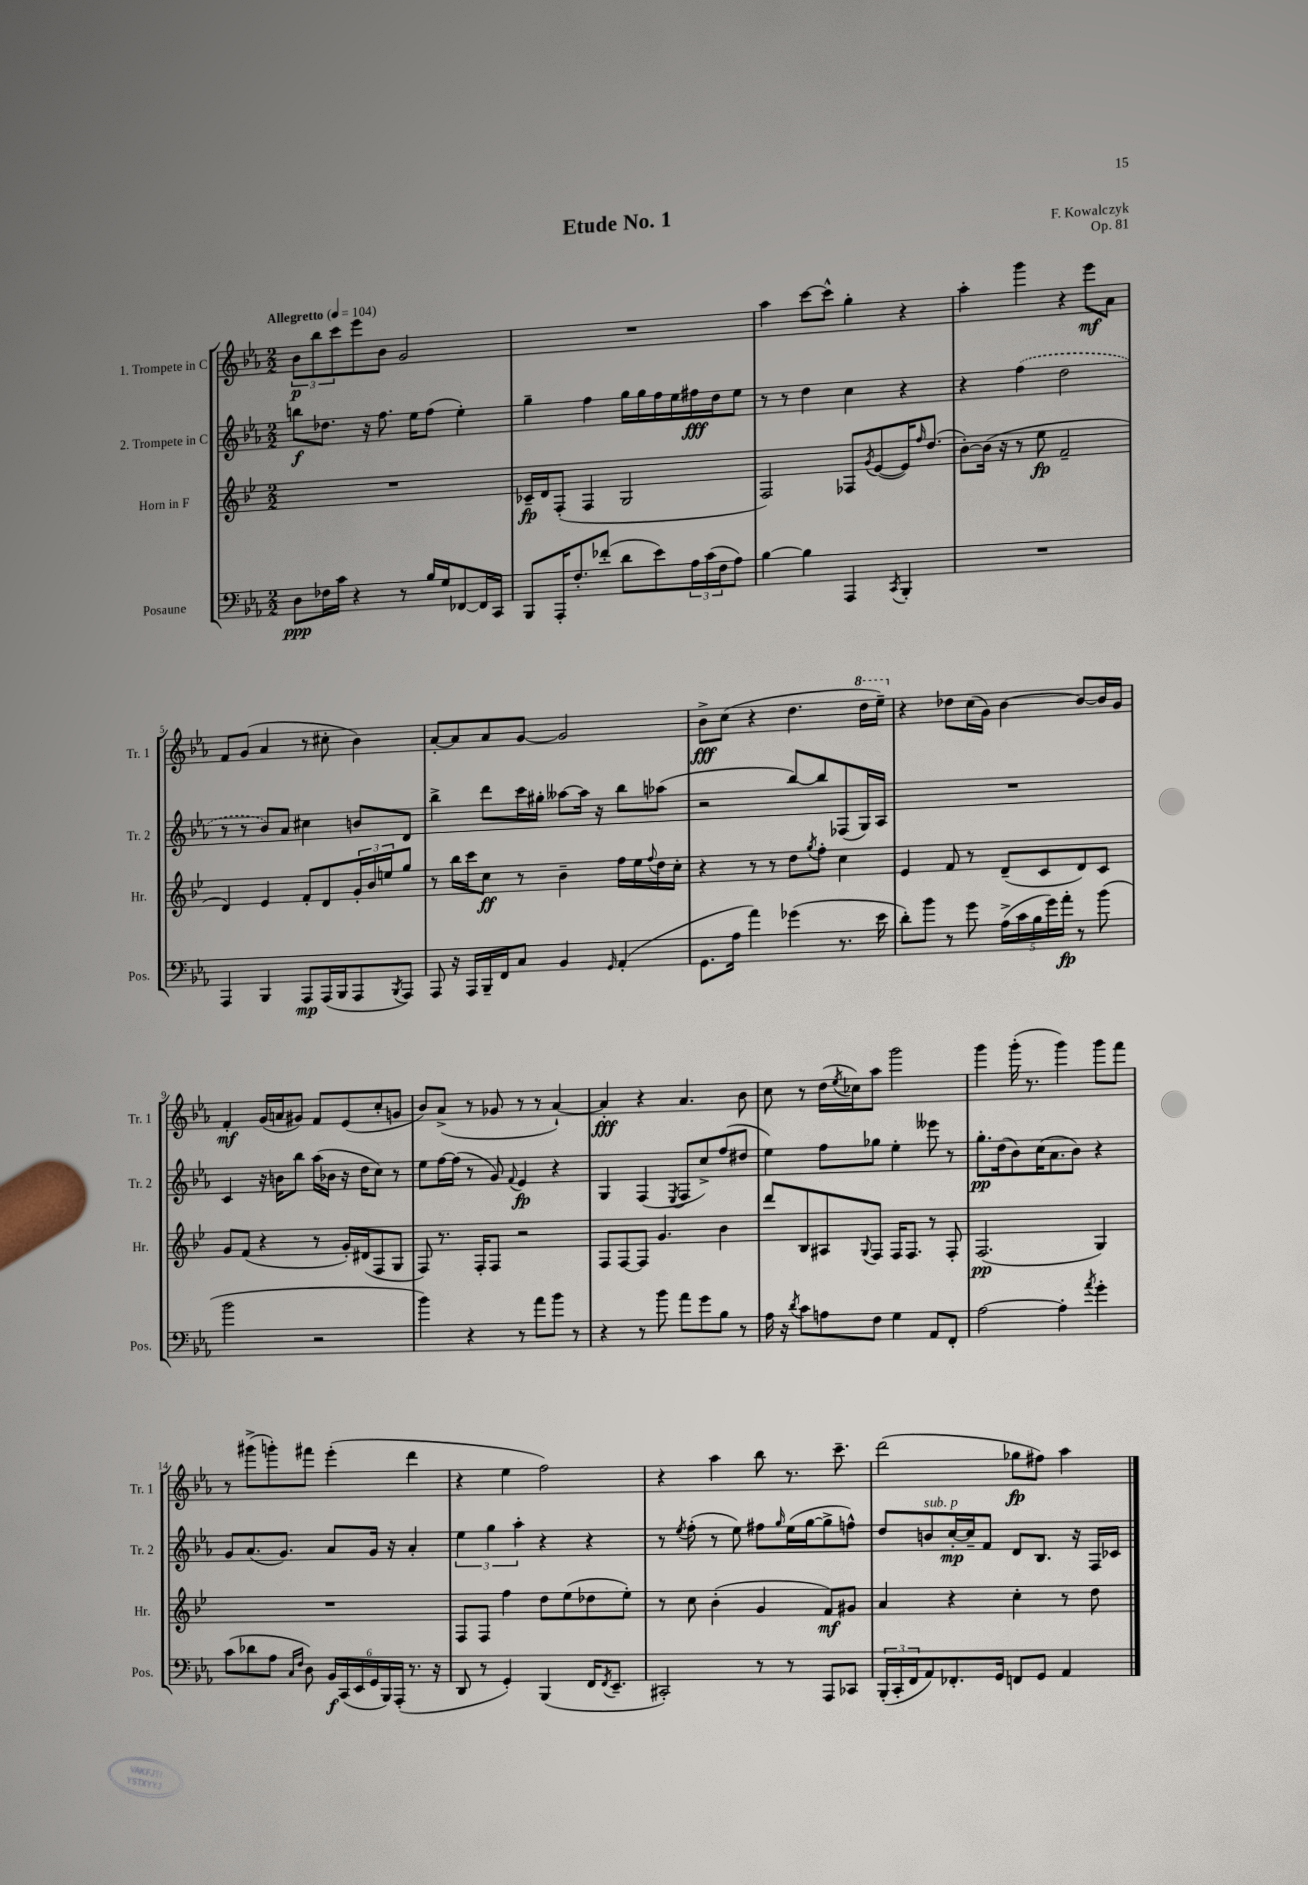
\header { title = "Etude No. 1" composer = "F. Kowalczyk" opus = "Op. 81" }
<<
\new StaffGroup <<
\new Staff = "s0" \with { instrumentName = "1. Trompete in C" shortInstrumentName = "Tr. 1" } {
    \clef treble \key ees \major \numericTimeSignature \time 2/2 \tempo "Allegretto" 4 = 104
    \tuplet 3/2 { bes'8\p bes''8 c'''8 } ees'''8 bes'8 g'2 |
    R1 |
    aes''4 c'''8~ c'''8-^ g''4-. r4 |
    aes''4-. g'''4 r4 ees'''8\mf aes'8 |
    f'8 g'8( aes'4 r8 cis''8-. bes'4) |
    aes'8~-. aes'8 aes'8 g'8~ g'2 |
    bes'8->\fff c''8( r4 d''4. \ottava #1 d'''16 ees'''16--) \ottava #0 |
    r4 des''8 c''16( g'16) bes'4~ bes'8~ bes'16 g'16 |
    f'4-.\mf g'16( a'16 gis'8) f'8 ees'8( c''8-. g'8 |
    bes'8) aes'8->( r8 ges'8 r8 r8 aes'4~-!) |
    aes'4-.\fff r4 aes'4. bes'8 |
    c''8 r8 d''16( \acciaccatura { ees''8 } ces''16) aes''8 g'''2 |
    g'''4 g'''16-.( r8. g'''4) g'''8 f'''8 |
    r8 gis'''8->( g'''8-.) fis'''8 ees'''4-.( d'''4 |
    r4 ees''4 f''2) |
    r4 aes''4 bes''8 r8. c'''8.-- |
    d'''2( ges''8\fp fis''8) aes''4 \bar "|." |
}
\new Staff = "s1" \with { instrumentName = "2. Trompete in C" shortInstrumentName = "Tr. 2" } {
    \clef treble \key ees \major \numericTimeSignature \time 2/2
    b''8\f des''8. r16 f''8. ees''16 f''8( ees''4-.) |
    g''4-- f''4 g''16 g''16 f''16 ees''16 fis''16\fff d''16 ees''8 |
    r8 r8 d''4 c''4 r4 |
    r4 \once \slurDashed f''4( d''2 |
    r8 r8 bes'8) aes'8 cis''4 b'8 d'8 |
    bes''4-> d'''8 c'''16 gis''16-. aeses''8~ aeses''16 r16 bes''8 aes''8( |
    r2 bes''8~) bes''8 fes8( g16) aes16 |
    R1 |
    c'4 r16 b'16 bes''8 aes''16( bes'16 r16 d''16 c''8) r8 |
    ees''8 f''16~ f''16( r8 g'8) \appoggiatura { f'8 } ees'4\fp r4 |
    g4 f4( \acciaccatura { ees8 } f8 c''8->) f''8( dis''8 |
    ees''4) f''8 ges''8 ees''4-. eeses'''8 r8 |
    g''8.-.\pp d''16( bes'8) c''16( aes'8. bes'8) r4 |
    g'8 aes'8.( g'8.) aes'8 g'16 r16 aes'4-. |
    \tuplet 3/2 { ees''4 g''4 aes''4-. } r4 r4 |
    r8 \acciaccatura { ees''8 } f''8-.( r8 ees''8) fis''8 \grace { g''16 } ees''16( g''16~ g''8-> f''8-^) |
    d''8 b'8^\markup { \italic "sub. p" } c''16~-.\mp c''16-- f'8 d'8 bes8. r16 f16 ces'16 \bar "|." |
}
\new Staff = "s2" \with { instrumentName = "Horn in F" shortInstrumentName = "Hr." } {
    \clef treble \key bes \major \numericTimeSignature \time 2/2
    R1 |
    ces'16--\fp d'16 f8-.( f4 g2 |
    f2) fes8 \acciaccatura { g'8 } ees'8~( ees'16) \grace { f''16 } d''8.( |
    bes'8~-.) bes'16( r16 r8 ees''8\fp f'2-- |
    d'4) ees'4 f'8-. d'8 \tuplet 3/2 { g'16-. bes'16 e''16 } g''8 |
    r8 bes''16 c'''16 c''8\ff r8 bes'4-- f''16 ees''16 \appoggiatura { f''8 } d''16 c''16-. |
    r4 r8 r8 d''8 \acciaccatura { g''8 } f''8-. c''4 |
    ees'4 f'8 r8 d'8--( c'8 d'8) c'8 |
    g'8 f'8( r4 r8 g'16-.) dis'16( f8 g8 |
    f8) r8. f16-. f8 r2 |
    f8 f8~ f8 g'4. bes'4 |
    d'''8 bes8 ais8 \appoggiatura { g8 } f8 f16 f8. r8 f8-. |
    f2.\pp( g4) |
    R1 |
    f8 f8 f''4 d''8 ees''8( des''8 ees''8-.) |
    r8 c''8 bes'4-.( g'4 f'8\mf) gis'8 |
    a'4 r4 c''4-. r8 d''8 \bar "|." |
}
\new Staff = "s3" \with { instrumentName = "Posaune" shortInstrumentName = "Pos." } {
    \clef bass \key ees \major \numericTimeSignature \time 2/2
    d8\ppp fes16 c'16 r4 r8 bes16 g16 fes,8~ fes,16 c,16 |
    bes,,8 aes,,16-. f8.-. fes'8-.( d'8 ees'8) \tuplet 3/2 { aes16 c'16( f16 } aes8) |
    bes4~ bes4 aes,,4 \acciaccatura { c,8 } bes,,4-. |
    R1 |
    aes,,4 bes,,4 aes,,8\mp aes,,16( bes,,16 aes,,8 \acciaccatura { bes,,8 } aes,,8) |
    aes,,8 r16 aes,,16 bes,,16-- f,16 c8 bes,4 \grace { g,16 } aes,4-.( |
    g,8. aes16 aes'4) ges'4( r8. ees'16 |
    d'8-.) bes'8 r8 g'8 \tuplet 5/4 { aes16->( c'16 bes16 g'16) aes'16-.\fp } r8 bes'8( |
    bes'2 r2 |
    bes'4) r4 r8 aes'8 bes'8 r8 |
    r4 r8 bes'8 aes'8 g'8 bes8 r8 |
    aes16 r16 \acciaccatura { d'8 } c'8 a8 f8 g4 aes,8 f,8-. |
    aes2~ aes4-. \acciaccatura { aes'8 } g'4-. |
    c'8( des'8 aes8 \grace { c16 f16 } d8) \tuplet 6/4 { bes,16\f c,16( ees,16 g,16 bes,,16) aes,,16-.( } r8. r16 |
    d,8 r8 g,4-.) bes,,4( f,16 \acciaccatura { f,8 } ees,8.-- |
    cis,2-.) r8 r8 aes,,8 ces,8 |
    \tuplet 3/2 { bes,,16-.( c,16-. f,16 } aes,8) fes,8.-. g,16 f,8 g,8 aes,4 \bar "|." |
}
>>
>>
